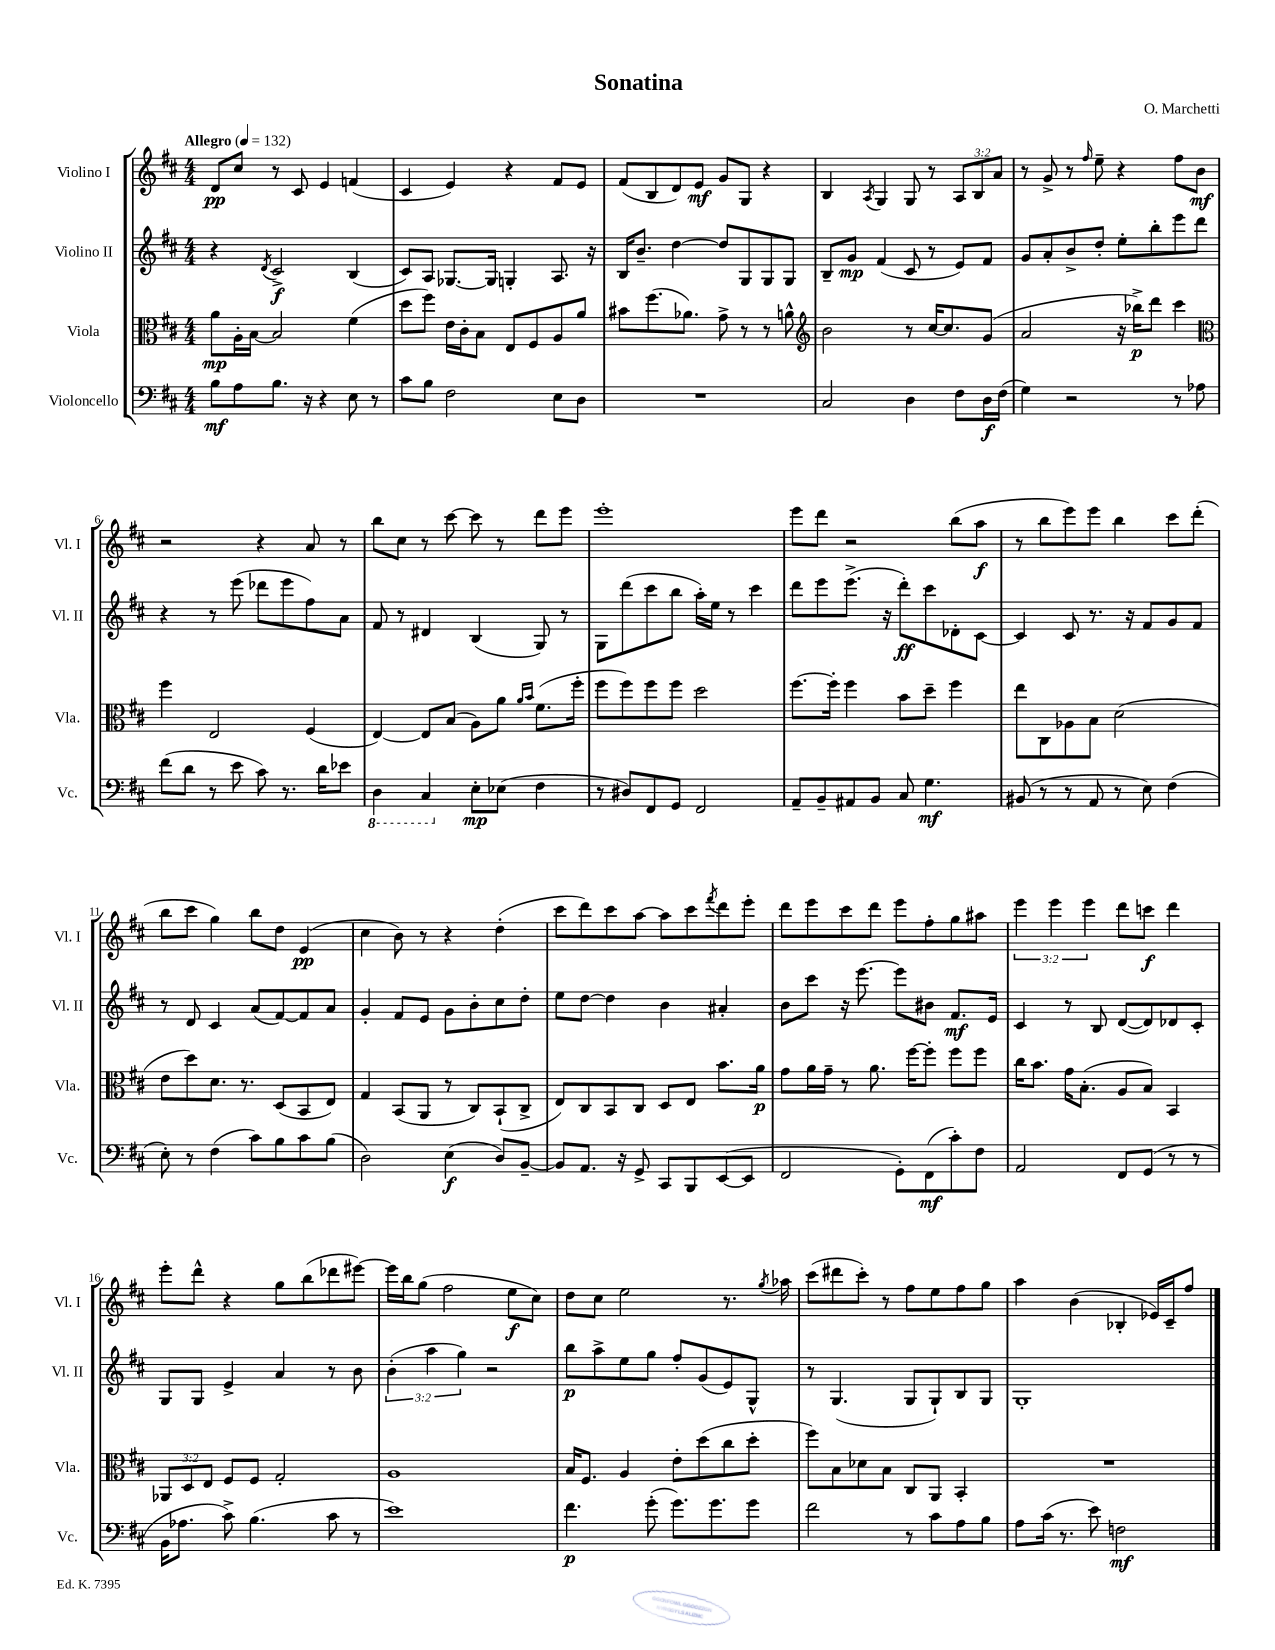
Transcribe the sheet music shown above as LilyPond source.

\header { title = "Sonatina" composer = "O. Marchetti" }
<<
\new StaffGroup <<
\new Staff = "s0" \with { instrumentName = "Violino I" shortInstrumentName = "Vl. I" } {
    \clef treble \key d \major \numericTimeSignature \time 4/4 \override Staff.TupletNumber.text = #tuplet-number::calc-fraction-text \tempo "Allegro" 4 = 132
    d'8\pp cis''8 r8 cis'8 e'4 f'4( |
    cis'4 e'4) r4 fis'8 e'8 |
    fis'8( b8 d'8) e'8\mf g'8 g8 r4 |
    b4 \acciaccatura { a8 } g4 g8 r8 \tuplet 3/2 { a8 b8 a'8 } |
    r8 g'8-> r8 \grace { fis''16 } e''8-- r4 fis''8 b'8\mf |
    r2 r4 a'8 r8 |
    b''8 cis''8 r8 cis'''8~ cis'''8 r8 d'''8 e'''8 |
    e'''1-. |
    e'''8 d'''8 r2 b''8( a''8\f |
    r8 b''8 e'''8) e'''8 b''4 cis'''8 d'''8-.( |
    b''8 cis'''8 g''4) b''8 d''8 e'4\pp( |
    cis''4 b'8) r8 r4 d''4-.( |
    cis'''8 d'''8) cis'''8 a''8~ a''8 cis'''8 \acciaccatura { fis'''8 } d'''8 e'''8-. |
    d'''8 e'''8 cis'''8 d'''8 e'''8 fis''8-. g''8 ais''8 |
    \tuplet 3/2 { e'''4 e'''4 e'''4 } d'''8 c'''8\f d'''4 |
    e'''8-. d'''8-^ r4 g''8 b''8( des'''8 eis'''8~) |
    eis'''16 b''16 g''8( fis''2 e''8\f cis''8) |
    d''8 cis''8 e''2 r8. \acciaccatura { g''8 } aes''16 |
    cis'''8( dis'''8 cis'''8-.) r8 fis''8 e''8 fis''8 g''8 |
    a''4 b'4( bes4-. ees'16) cis'16-- fis''8 \bar "|." |
}
\new Staff = "s1" \with { instrumentName = "Violino II" shortInstrumentName = "Vl. II" } {
    \clef treble \key d \major \numericTimeSignature \time 4/4 \override Staff.TupletNumber.text = #tuplet-number::calc-fraction-text
    r4 \acciaccatura { d'8 } cis'2->\f b4( |
    cis'8) a8 ges8.~ ges16 g4-. a8. r16 |
    b16 b'8.-- d''4~ d''8 g8 g8 g8 |
    b8-- g'8\mp fis'4( cis'8 r8 e'8) fis'8 |
    g'8 a'8-. b'8-> d''8-. e''8-. b''8-. e'''8 d'''8 |
    r4 r8 e'''8( des'''8 e'''8 fis''8) a'8 |
    fis'8 r8 dis'4 b4( g8) r8 |
    g8 d'''8( cis'''8 b''8 a''16-.) e''16 r8 cis'''4 |
    d'''8 e'''8 e'''8.->( r16 d'''8-.\ff) cis'''8 des'8-. cis'8~ |
    cis'4 cis'8 r8. r16 fis'8 g'8 fis'8 |
    r8 d'8 cis'4 a'8( fis'8~) fis'8 a'8 |
    g'4-. fis'8 e'8 g'8 b'8-. cis''8 d''8-. |
    e''8 d''8~ d''4 b'4 ais'4-. |
    b'8 cis'''8 r16 e'''8.~ e'''8 bis'8 fis'8.\mf e'16 |
    cis'4 r8 b8 d'8~( d'8) des'8 cis'8-. |
    g8 g8 e'4-> a'4 r8 b'8 |
    \tuplet 3/2 { b'4-.( a''4 g''4) } r2 |
    b''8\p a''8-> e''8 g''8 fis''8-. g'8( e'8) g8-^ |
    r8 g4.( g8 g8-!) b8 g8 |
    g1-. \bar "|." |
}
\new Staff = "s2" \with { instrumentName = "Viola" shortInstrumentName = "Vla." } {
    \clef alto \key d \major \numericTimeSignature \time 4/4 \override Staff.TupletNumber.text = #tuplet-number::calc-fraction-text
    a'8\mp a16-. b16~ b2 fis'4( |
    d''8 fis''8) e'16 cis'16-. b8 e8 fis8 a8 a'8 |
    bis'8 fis''8.( aes'8.) g'8-> r8 r8 a'8-^ |
    \clef treble b'2 r8 cis''16~ cis''8. g'8( |
    a'2 r16 bes''16->\p) d'''8 cis'''4 |
    \clef alto fis''4 e2 fis4( |
    e4~) e8 b8( a8) a'8 \grace { a'16 b'16 } fis'8.( fis''16-. |
    fis''8 fis''8) fis''8 fis''8 d''2 |
    fis''8.~ fis''16-. fis''4 b'8 d''8-- fis''4 |
    e''8 cis8 aes8 b8 d'2( |
    e'8 d''8) d'8. r8. d8( b,8 e8) |
    g4 b,8( a,8 r8 cis8) b,8-!( cis8-> |
    e8) cis8 b,8 cis8 d8 e8 b'8. a'16\p |
    g'8 a'16 g'16-- r8 a'8. fis''16~ fis''8-. fis''8 fis''8 |
    cis''16 b'8. g'16 b8.-.( a8 b8) b,4 |
    \tuplet 3/2 { aes,8 d8 e8 } fis8 fis8 g2-. |
    a1 |
    b16 fis8. a4 e'8-. d''8( cis''8 d''8-. |
    fis''8) b8 des'8 b8 cis8 a,8 b,4-. |
    R1 \bar "|." |
}
\new Staff = "s3" \with { instrumentName = "Violoncello" shortInstrumentName = "Vc." } {
    \clef bass \key d \major \numericTimeSignature \time 4/4
    b8\mf a8 b8. r16 r4 e8 r8 |
    cis'8 b8 fis2 e8 d8 |
    R1 |
    cis2 d4 fis8 d16\f fis16( |
    g4) r2 r8 aes8 |
    fis'8( d'8 r8 e'8 cis'8) r8. d'16 ees'8 |
    \ottava #-1 d,4 cis,4 \ottava #0 e8-.\mp ees8( fis4 |
    r8 dis8) fis,8 g,8 fis,2 |
    a,8-- b,8-- ais,8 b,8 cis8 g4.\mf |
    bis,8( r8 r8 a,8 r8 e8) fis4( |
    e8-.) r8 fis4( cis'8) b8 cis'8 b8( |
    d2) e4\f( d8) b,8~-- |
    b,8 a,8. r16 g,8-> cis,8 b,,8 e,8~( e,8 |
    fis,2 g,8-.) fis,8\mf( cis'8-.) fis8 |
    a,2 fis,8 g,8( r8 r8 |
    b,16 aes8. cis'8->) b4.( cis'8 r8 |
    e'1) |
    fis'4.\p g'8-.( g'8.) g'8. g'8 |
    fis'2 r8 cis'8 a8 b8 |
    a8 cis'16( r8. e'8) f2\mf \bar "|." |
}
>>
>>
